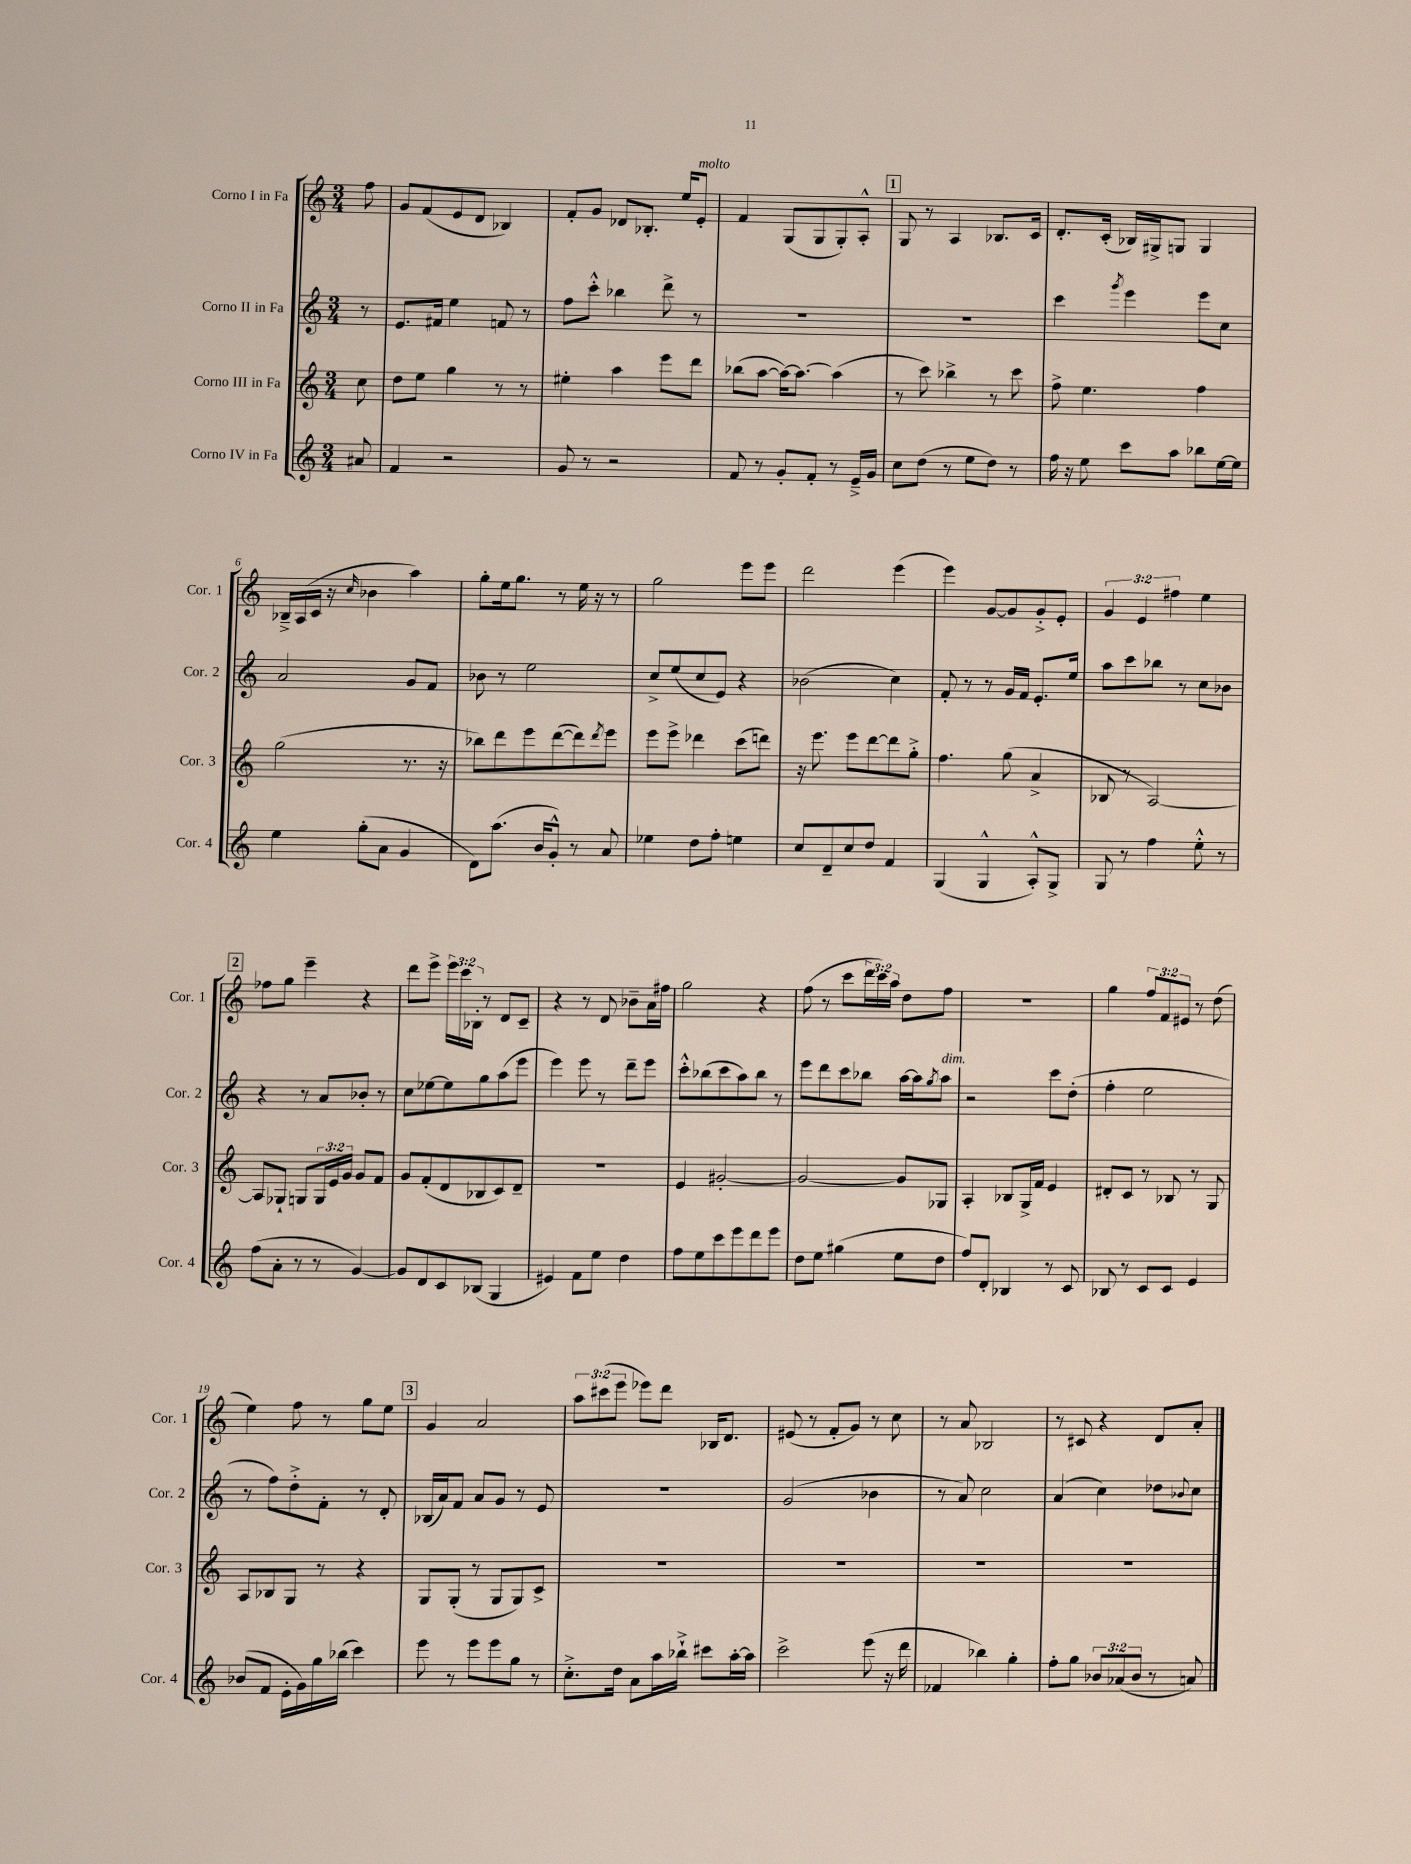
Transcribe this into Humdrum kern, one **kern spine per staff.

**kern	**kern	**kern	**kern
*part4	*part3	*part2	*part1
*staff4	*staff3	*staff2	*staff1
*I"Corno IV in Fa	*I"Corno III in Fa	*I"Corno II in Fa	*I"Corno I in Fa
*I'Cor. 4	*I'Cor. 3	*I'Cor. 2	*I'Cor. 1
*clefG2	*clefG2	*clefG2	*clefG2
*k[]	*k[]	*k[]	*k[]
*M3/4	*M3/4	*M3/4	*M3/4
=	=	=	=
8a#X/	8cc\	8r	8ff\
=1	=1	=1	=1
4f/	8dd\L	8.e/L	8g/L
.	8ee\J	.	(8f/
.	.	16f#X/Jk	.
2r	4gg\	4ee\	8e/
.	.	.	8d/J
.	8r	8fn/	4B-X/)
.	8r	8r	.
=2	=2	=2	=2
8g/	4ee#X'\	8ff\L	8f'/L
8r	.	8ccc'^^\J	8g/J
2r	4aa\	4bb-X\	8d-X/L
.	.	.	8.B-X'/J
.	8eee\L	8ddd^\	.
.	.	.	16ee/KL
!	!	!	!LO:TX:a:i:t=molto
.	8ddd\J	8r	8e'/J
=3	=3	=3	=3
8f/	(8bb-X\L	2.r	4f/
8r	[8aa\J	.	.
8g'/L	16aa\KL_)	.	(8G/L
.	8.aa\J_	.	.
8f'/J	.	.	8G/
8r	(4aa\]	.	8G'/)
16e~^/LL	.	.	8A'^^/J
16g/JJ	.	.	.
!!LO:REH:place=s1:t=1
=4	=4	=4	=4
8cc\L	8r	2.r	8G/
(8dd\J	8ccc\)	.	8r
8r	4bb-X^\	.	4A/
8ee\L	.	.	.
8dd\J)	8r	.	8.B-X/L
8r	8ccc\	.	.
.	.	.	16c/Jk
=5	=5	=5	=5
16ff\	8ff^\	4ccc\	8.d'/L
16r	.	.	.
8ee\	4.ee\	.	.
.	.	.	(16c'/Jk
.	.	8qggg/	.
8ccc\L	.	4eee\	16B-X/LL)
.	.	.	16G#X^/J
8aa\J	.	.	8Gn/J
8bb-X\L	4ff\	8eee\L	4G/
[16ee\L	.	8cc\J	.
16ee\JJ]	.	.	.
!!LO:LB:g=z
=6	=6	=6	=6
4ee\	(2gg\	2a/	16B-X~^/LL
.	.	.	(16A/
.	.	.	16c/JJ
.	.	.	16r
.	.	.	16qqcc/
(8gg'\L	.	.	4b-X\
8a\J	.	.	.
4g/	8.r	8g/L	4aa\)
.	.	8f/J	.
.	16r	.	.
=7	=7	=7	=7
8d\L)	8bb-X\L)	8b-X\	8gg'\L
(8.aa\J	8ddd\	8r	16ee\k
.	.	.	8.gg\J
.	8eee\	2ee\	.
16b/KL	.	.	.
8g'^^/J)	([8ddd\	.	8r
8r	8ddd\])	.	16ee\
.	.	.	16r
.	8qddd/	.	.
8a/	8eee\J	.	8r
=8	=8	=8	=8
4ee-X\	8eee\L	8cc^/L	2gg\
.	8eee^\J	(8ee/	.
8dd\L	4ddd-X\	8cc/	.
8ff'\J	.	8e/J)	.
4een\	(8ccc\L	4r	8eee\L
.	8dddn\J)	.	8eee\J
=9	=9	=9	=9
8cc/L	16r	(2b-X\	2ddd\
.	8.eee\	.	.
8d~/	.	.	.
8cc/	8eee\L	.	.
8dd/J	[8ddd\	.	.
4f/	8ddd\]	4cc\)	(4eee\
.	8gg'^\J	.	.
=10	=10	=10	=10
(4G/	4.ff\	8f'/	4eee\)
.	.	8r	.
4G^^/	.	8r	[8g/L
.	(8gg\	16g/LL	8g/]
.	.	16f/JJ	.
8A'^^/L)	4a^/	8.e'/L	8g'^/
8G^/J	.	.	8e'/J
.	.	16ee/Jk	.
=11	=11	=11	=11
8G/	8B-X/	8aa\L	6g/
8r	8r	8ccc\	.
.	.	.	6e/
4ff\	[2A/)	8bb-X\J	.
.	.	.	6ff#X\
.	.	8r	.
8ee'^^\	.	8cc\L	4ee\
8r	.	8b-X\J	.
!!LO:LB:g=z
!!LO:REH:place=s1:t=2
=12	=12	=12	=12
(8ff\L	8A/L]	4r	8ff-X\L
8a'\J	8G-X`/J	.	8gg\J
8r	8Gn/L	8r	4eee~\
8r	24G/L	8a/L	.
.	24e/	.	.
.	24g/JJ	.	.
[4g/)	8g/L	8b-X'/J	4r
.	8f/J	8r	.
=13	=13	=13	=13
8g/L]	8g/L	8cc\L	8ddd\L
8d/	(8f'/	[8ee-X\	8eee^\J
8c/	8d/	8ee-\]	24eee\LL
.	.	.	24ccc\
.	.	.	24B-X'\JJ
(8B-X/J	8B-X/	8gg\	8r
4G/	8c/)	(8aa\	8d/L
.	8d~/J	8eee\J	8c~/J
=14	=14	=14	=14
4e#X/)	2.r	4eee\)	4r
8f\L	.	8eee\	8r
8ee\J	.	8r	8d/
4dd\	.	8ddd~\L	8b-X~\L
.	.	8eee\J	16a\L
.	.	.	16ff#X\JJ
=15	=15	=15	=15
8ff\L	4e/	8ccc'^^\L	2gg\
8ee\	.	(8bb-X\	.
8ccc\	[2g#X'/	8ccc\	.
8eee\	.	8aa\)	.
8ddd\	.	8bb-\J	4r
8eee\J	.	8r	.
=16	=16	=16	=16
8dd\L	2g#/_	8eee\L	(8ff\
8ee\J	.	8ddd\	8r
(4gg#X\	.	8ccc\	8ccc\L
.	.	8bb-X\J	24ddd\L
.	.	.	24ccc\)
.	.	.	24aa\JJ
8ee\L	8g#/L]	[16aa\LL	8dd\L
.	.	16aa\J]	.
.	.	8qgg/	.
!	!	!LO:TX:a:i:t=dim.	!
8dd\J	8G-X/J	8aa\J	8ff\J
=17	=17	=17	=17
8ff/L)	4A'/	2r	2.r
8d'/J	.	.	.
4B-X/	8B-X/L	.	.
.	16G^/L	.	.
.	16f/JJ	.	.
8r	4e/	8ccc\L	.
8c/	.	(8dd'\J	.
=18	=18	=18	=18
8B-X/	8d#X'/L	4ff'\	4gg\
8r	8c/J	.	.
8c/L	8r	2ee\	12ff/L
.	.	.	12f/
8c/J	8B-X/	.	.
.	.	.	12e#X/J
4e/	8r	.	8r
.	8G/	.	(8dd\
!!LO:LB:g=z
=19	=19	=19	=19
(8b-X/L	8A/L	8r	4ee\)
8f/J	8B-X/	8ff\L)	.
16e'\LL	8G/J	8dd'^\	8ff\
16g\)	.	.	.
16gg\	8r	8f'\J	8r
(16bb-X\JJ	.	.	.
4ccc\)	4r	8r	8gg\L
.	.	8d'/	8ee\J
!!LO:REH:place=s1:t=3
=20	=20	=20	=20
8eee\	8G/L	(16B-X/LL	4g/
.	.	16a/J)	.
8r	(8G'/J	8f/J	.
8eee\L	8r	8a/L	2a/
8eee\	8G/L	8g/J	.
8gg\J	8G/)	8r	.
8r	8c^/J	8e/	.
=21	=21	=21	=21
8.cc'^\L	2.r	2.r	12aa\L
.	.	.	(12ccc#X\
.	.	.	12eee\J
16dd\Jk	.	.	.
8a\L	.	.	8eee-X\L)
16aa\L	.	.	8ddd\J
16bb-X`^\JJ	.	.	.
8ccc#X\L	.	.	16B-X/KL
.	.	.	8.d/J
[16aa'\L	.	.	.
16aa\JJ]	.	.	.
=22	=22	=22	=22
2ccc^\	2.r	(2g/	(8e#X/
.	.	.	8r
.	.	.	8f'/L
.	.	.	8g/J)
(8eee\	.	4b-X\	8r
16r	.	.	8cc\
16ddd\	.	.	.
=23	=23	=23	=23
4f-X/	2.r	8r	8r
.	.	8a/)	8a/
4bb-X\)	.	2cc\	2B-X/
4gg'\	.	.	.
=24	=24	=24	=24
8ff'\L	2.r	(4a/	8r
8gg\J	.	.	8c#X/
12b-X/L	.	4cc\)	4r
(12a-X/	.	.	.
12b-/J	.	.	.
8r	.	8dd-X\L	8d/L
.	.	8qqb-X/	.
8an/)	.	8cc\J	8a'/J
==	==	==	==
*-	*-	*-	*-
